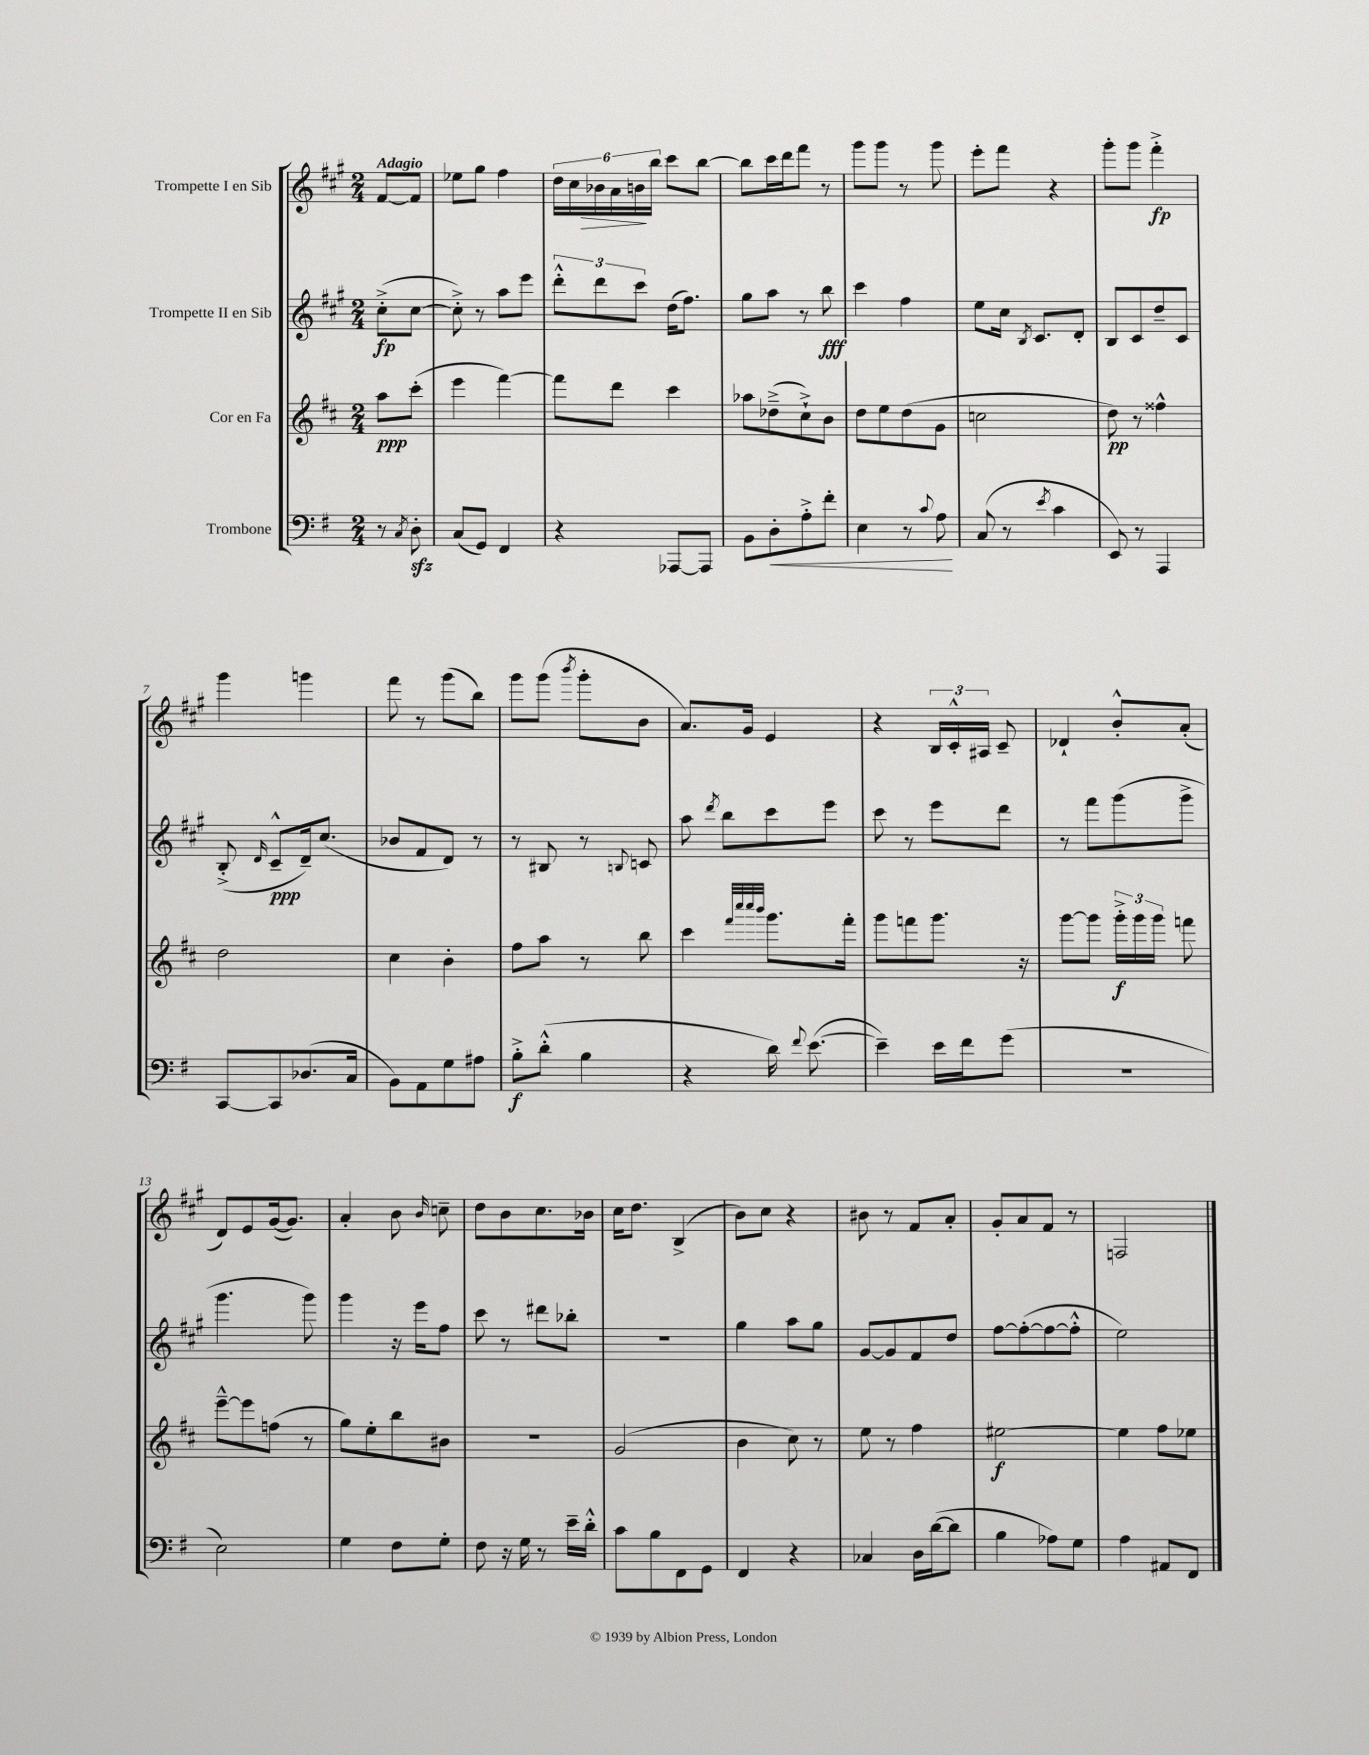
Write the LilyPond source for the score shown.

<<
\new StaffGroup <<
\new Staff = "s0" \with { instrumentName = "Trompette I en Sib" } {
    \clef treble \key a \major \numericTimeSignature \time 2/4 \partial 4 \tempo "Adagio"
    \autoBeamOff fis'8[~ fis'8] |
    ees''8[ gis''8] fis''4 |
    \tuplet 6/4 { d''16[ cis''16 bes'16\> a'16 b'16\! b''16] } cis'''8[ b''8]~ |
    b''8[ cis'''16 d'''16 fis'''8] r8 |
    gis'''8[ gis'''8] r8 gis'''8 |
    e'''8[-. fis'''8] r4 |
    gis'''8[-. gis'''8] fis'''4-.->\fp |
    gis'''4 g'''4 |
    fis'''8 r8 gis'''8[( b''8]) |
    gis'''8[ gis'''8]( \acciaccatura { b'''8 } gis'''8[-. b'8] |
    a'8.[) gis'16] e'4 |
    r4 \tuplet 3/2 { b16[ cis'16-.-^ ais16] } cis'8-- |
    des'4-! b'8[-.-^ a'8]-.( |
    d'8[) e'8 gis'16~( gis'8.]) |
    a'4-. b'8 \grace { b'16 } c''8-- |
    d''8[ b'8 cis''8. bes'16] |
    cis''16[ d''8.] b4->( |
    b'8[) cis''8] r4 |
    bis'8 r8 fis'8[ a'8]-. |
    gis'8[-. a'8 fis'8] r8 |
    f2 \bar "|." |
}
\new Staff = "s1" \with { instrumentName = "Trompette II en Sib" } {
    \clef treble \key a \major \numericTimeSignature \time 2/4 \partial 4
    \autoBeamOff cis''8[-.->\fp( cis''8]~ |
    cis''8-.->) r8 a''8[ e'''8] |
    \tuplet 3/2 { d'''8[-.-^ d'''8 cis'''8] } d''16[( fis''8.]) |
    gis''8[ a''8] r8 b''8\fff |
    cis'''4 fis''4 |
    e''8[ cis''16] \acciaccatura { b8 } cis'8.[ d'8]-. |
    b8[ cis'8 d''8-- cis'8] |
    b8-.->( \grace { d'16 } cis'8[---^\ppp d'16--) cis''8.]( |
    bes'8[ fis'8 d'8]) r8 |
    r8 bis8 r8 \appoggiatura { b8 } c'8 |
    a''8 \acciaccatura { d'''8 } b''8[ cis'''8 e'''8] |
    cis'''8 r8 e'''8[ d'''8] |
    r8 fis'''8[ gis'''8( gis'''8]-> |
    gis'''4. gis'''8) |
    gis'''4 r16 e'''16[ fis''8] |
    cis'''8 r8 dis'''8[ bes''8]-. |
    R2 |
    gis''4 a''8[ gis''8] |
    gis'8[~ gis'8 fis'8 d''8] |
    fis''8[~ fis''8~-.( fis''8~ fis''8]-.-^ |
    e''2) \bar "|." |
}
\new Staff = "s2" \with { instrumentName = "Cor en Fa" } {
    \clef treble \key d \major \numericTimeSignature \time 2/4 \partial 4
    \autoBeamOff a''8[\ppp cis'''8]-.( |
    e'''4 fis'''4~) |
    fis'''8[ d'''8] cis'''4 |
    aes''8[ des''8--->( cis''8-!->) b'8] |
    d''8[ e''8 d''8( g'8] |
    c''2 |
    d''8\pp) r8 fisis''4-^ |
    d''2 |
    cis''4 b'4-. |
    fis''8[ a''8] r8 b''8 |
    cis'''4 \grace { fis'''32[ cis''''32 cis''''32 b'''32] } g'''8.[ fis'''16]-. |
    g'''8[ f'''8 g'''8.] r16 |
    g'''8[~ g'''8] \tuplet 3/2 { g'''16[-.->\f g'''16 g'''16] } f'''8 |
    e'''8[~---^ e'''8 f''8]( r8 |
    g''8[) e''8-. b''8 bis'8] |
    R2 |
    g'2( |
    b'4 cis''8) r8 |
    e''8 r8 fis''4 |
    eis''2~\f |
    eis''4 fis''8[ ees''8] \bar "|." |
}
\new Staff = "s3" \with { instrumentName = "Trombone" } {
    \clef bass \key g \major \numericTimeSignature \time 2/4 \partial 4
    \autoBeamOff r8 \acciaccatura { c8 } d8-.\sfz |
    c8[( g,8]) fis,4 |
    r4 aes,,8[~ aes,,8] |
    b,8[ d8-.\< a8-.-> fis'8]-. |
    e4 r8 \appoggiatura { c'8 } a8\! |
    c8( r8 \acciaccatura { e'8 } c'4 |
    e,8) r8 a,,4 |
    c,8[~ c,8 des8.( c16] |
    b,8[) a,8 g8 ais8] |
    b8[-.->\f d'8]-.-^( b4 |
    r4 d'16) \appoggiatura { fis'8 } e'8.~( |
    e'4--) e'16[ fis'16 g'8]( |
    r2 |
    e2) |
    g4 fis8[ g8]-. |
    fis8 r16 g16 r8 e'16[-- d'16]-.-^ |
    c'8[ b8 fis,8 g,8] |
    fis,4 r4 |
    ces4 d16[ d'16~( d'8] |
    b4 aes8[) g8] |
    a4 ais,8[ fis,8] \bar "|." |
}
>>
>>
